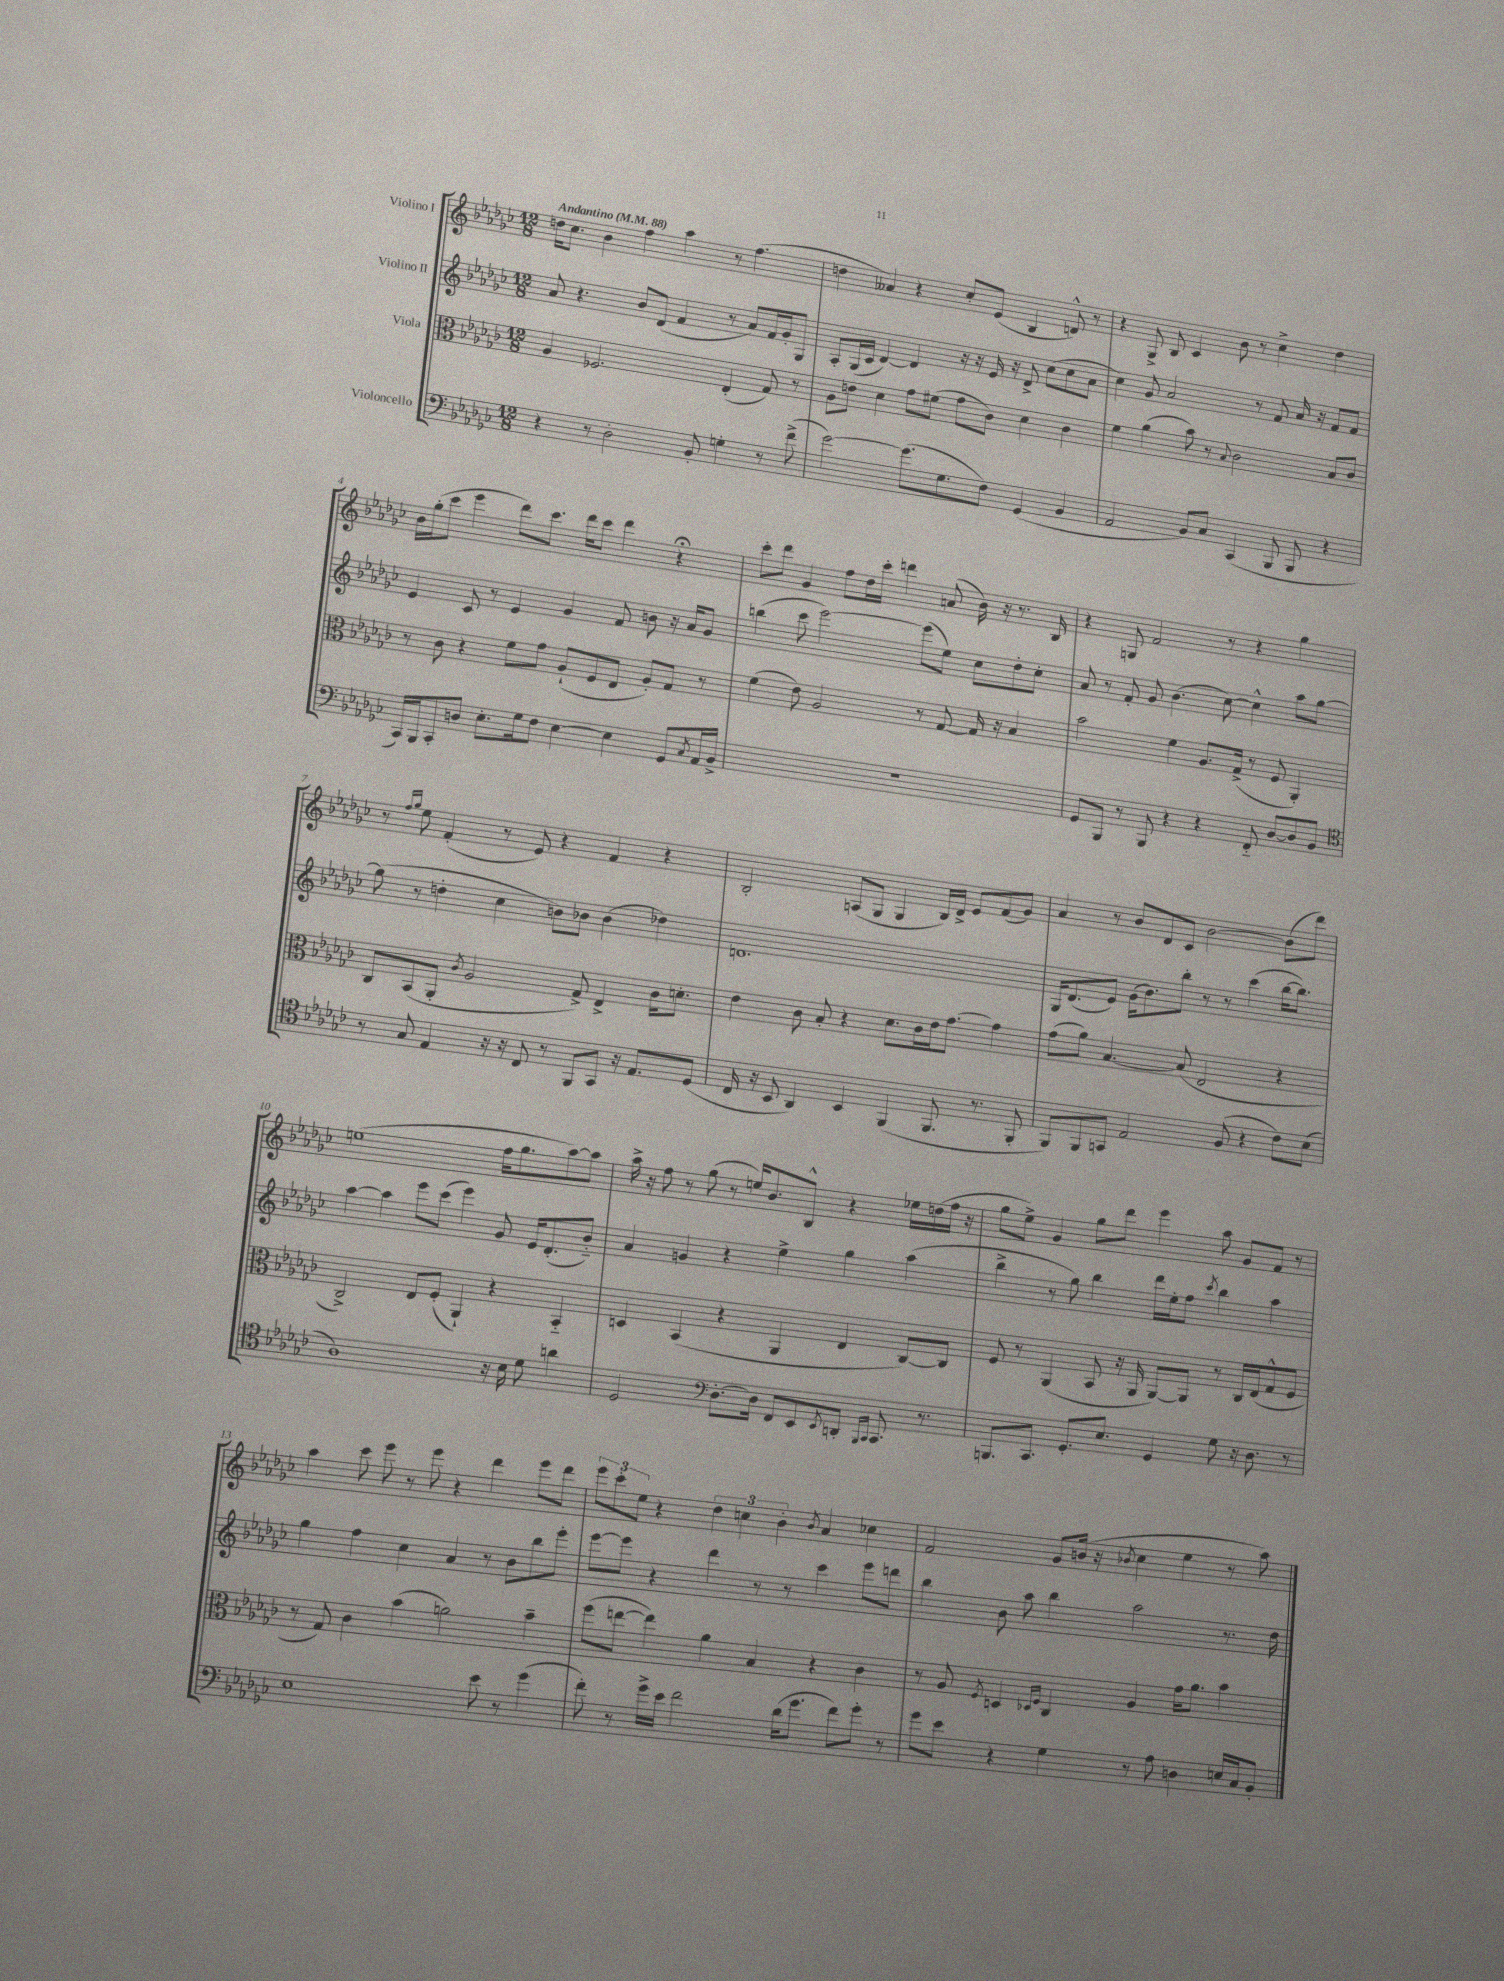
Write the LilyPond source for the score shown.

<<
\new StaffGroup <<
\new Staff = "s0" \with { instrumentName = "Violino I" } {
    \clef treble \key ges \major \numericTimeSignature \time 12/8 \tempo "Andantino" 4 = 88
    d''16 ces''8. bes'4 f''4 aes''4 r8 f''4.( |
    d''4 aeses'4) r4 ces''8-. ees'8( bes4 d'8-^) r8 |
    r4 ges8-> bes8 ces'4 bes'8 r8 ces''4-> des''4 |
    bes'16 ges''16-.( ces'''8 ees'''4 des'''8) ces'''8. des'''16 ces'''8 des'''4 r4\fermata |
    ces'''8-. des'''8 ges'4 f''8 des''16 ces'''16-. d'''4 a'8( bes'16) r16 r8. bes16 |
    r4 g8 f'2 r8 r4 ges''4 |
    r8 \grace { f''16 ges''16 } ees''8 f'4-.( r8 ees'8) r4 f'4 r4 |
    bes2-. a8( ges8 ges4 bes16) des'16-> ees'8 f'8( ges'8) |
    aes'4 r8 bes'8 des'8 ces'8 bes'2~ bes'8( des'''8) |
    e''1( f''16 ges''8. aes''8~) aes''8 |
    aes''16-> r16 f''8 r8 ges''8( r8 e''16) bes'8. bes8-^ r4 ees''16 d''16( f''16 r16 |
    ges''8 ees''8->) ges'4 ges''8 des'''8 ees'''4 aes''8 ges'8 f'8 r8 |
    aes''4 ces'''8 ees'''8 r8 ees'''8 r4 des'''4 ees'''8 des'''8 |
    \tuplet 3/2 { ees'''8 ces'''8-. ees''8 } r4 \tuplet 3/2 { des''4 c''4 bes'4-. } \acciaccatura { bes'8 } aes'4 ces''4 |
    f'2 ges'8 b'16( r16 \acciaccatura { bes'8 } ces''4 ees''4 r8 aes''8) \bar "|." |
}
\new Staff = "s1" \with { instrumentName = "Violino II" } {
    \clef treble \key ges \major \numericTimeSignature \time 12/8
    aes'8 r4. bes'8 des'8( f'4 r8 aes'8) f'16 ges'16-. ges8 |
    aes8-. ges16( ces'16 des'4~) des'4 r16 r16 ees'16 r16 des'8-> ces''8( ces''8 aes'8 |
    ces''4) ges'8 aes'2 r8 f'8 aes'16 r16 f'8 f'8 |
    ees'4 ces'8 r8 ees'4 ges'4 f'8 b'8 r16 aes'16 ges'8 |
    b''4( ces'''8 ees'''2~) ees'''8( ees''8) ces''8 des''8-. ces''8-. |
    aes'8 r8 f'8-. ges'8 bes'4.( ces''8~) ces''4-^ aes''8 ges''8~ |
    ges''8( r8 d''4-. ces''4 b'8) bes'8 bes'4( des''4) |
    d'1. |
    ges16 des'8.( ees'8) ges'16( bes'8.) bes''8-. r8 r8 ces'''4( bes''16~ bes''8.) |
    aes''4~ aes''4 ees'''8 ces'''8( ees'''4) ges'8 ees'16 des'8.-.( bes'8-_) |
    aes'4 g'4 r4 ees''4-> ges''4 aes''4( |
    bes''4-> r8 ges''8) bes''4 des'''16 ees''16-. f''8 \acciaccatura { ces'''8 } bes''4 aes''4 |
    ges''4 f''4 ces''4 aes'4 r8 bes'8 bes''8 ees'''8-. |
    ees'''8~ ees'''8 r4 des'''4 r8 r8 ces'''4 ees'''8 d'''8 |
    bes''4 bes'8 aes''8 bes''4 aes''2 r8. des''16 \bar "|." |
}
\new Staff = "s2" \with { instrumentName = "Viola" } {
    \clef alto \key ges \major \numericTimeSignature \time 12/8
    aes4 fes2. ees4-.( ges8) r8 |
    aes8 e'8 des'4 ges'8 fis'8( ges'8 ces'8) des'4 ces'4 |
    f'4 aes'4( bes'8) r8 \appoggiatura { bes8 } ces'2 bes8 ces'8 |
    r8 ces'8 r4 f'8 ges'8 aes8-!( f8 ees8 aes8-.) ges8 r8 |
    f'4( ees'8) aes2 r8 ges8~ ges16 r16 bes4 |
    bes'2 f'4 aes8. ges16->( r8 f8 aes,4-.) |
    ces8 bes,8( aes,8-. \acciaccatura { ces'8 } aes2 ges8->) ees4-> ces'16 d'8.-. |
    ees'4 ces'8 bes8-. r4 des'8. ces'16 ees'16 ges'8.~ ges'4 |
    ges'8( aes'8) bes4.~ bes8( ees2 r4 |
    ces2->) ees8 f8-.( aes,4-!) r4 bes,4-_ |
    d4 bes,4( r4 aes,4 ees4 ces8~) ces8 |
    f8 r8 aes,4( bes,8 r16 aes,16 aes,8~) aes,8 r8 ces16 ees16( ges8-^ f8 |
    r8 ges8) ces'4 bes'4( a'2) bes'4-- |
    f''8( e''8~ e''4) aes'4 bes4 r4 ces'4 |
    r8 aes8 \acciaccatura { f8 } d4 \grace { des16 f16 } ces4 aes4 ges'16 aes'8. bes'4 \bar "|." |
}
\new Staff = "s3" \with { instrumentName = "Violoncello" } {
    \clef bass \key ges \major \numericTimeSignature \time 12/8
    r4 r8 des2-. bes,8-. g4-. r8 f'8->( |
    ges'2~) ges'8.( ges8. f8) ges,4( bes,4 |
    aes,2 bes,8) ces8 ces,4( bes,,8 bes,,8 r4 |
    ces,16) bes,,16 ces,8-. d8 ees8.-. ges16 f8 ees4~ ees4 ges,8 \acciaccatura { ces8 } aes,16 bes,16-> |
    R1. |
    ges,8 bes,,8 r8 bes,,8 r4 r4 f,8-_ des8~ des8 bes,8 |
    \clef tenor r8 ges8 ees4 r16 r16 ces8 r8 f,8 ges,8 r16 ees8. des8( |
    ces16 r16 bes,8 aes,4) bes,4 f,4( f,8. r8. f,8-. |
    f,8) f,8 g,8 ees2 f8( r4 ces'8) bes8( |
    aes1) r16 bes16 des'8 a'4 |
    des2 \clef bass des8.~-. des16 f,8 ees,8 \acciaccatura { ees,8 } d,8-. \grace { bes,,16 ces,16 } ces,8. r8. |
    b,,8. ces,8. ges,8.-. ees8. ges,4 ges8 r16 des8. r8 |
    ees1 ees'8 r8 ges'4( |
    f'8-.) r8 ges'16-> ees'16 f'2 des'16( ges'8. f'8) ges'8-. r8 |
    ges'8 ees'8 r4 ges4 r8 aes8 d4 e16 ces16 bes,8-. \bar "|." |
}
>>
>>
